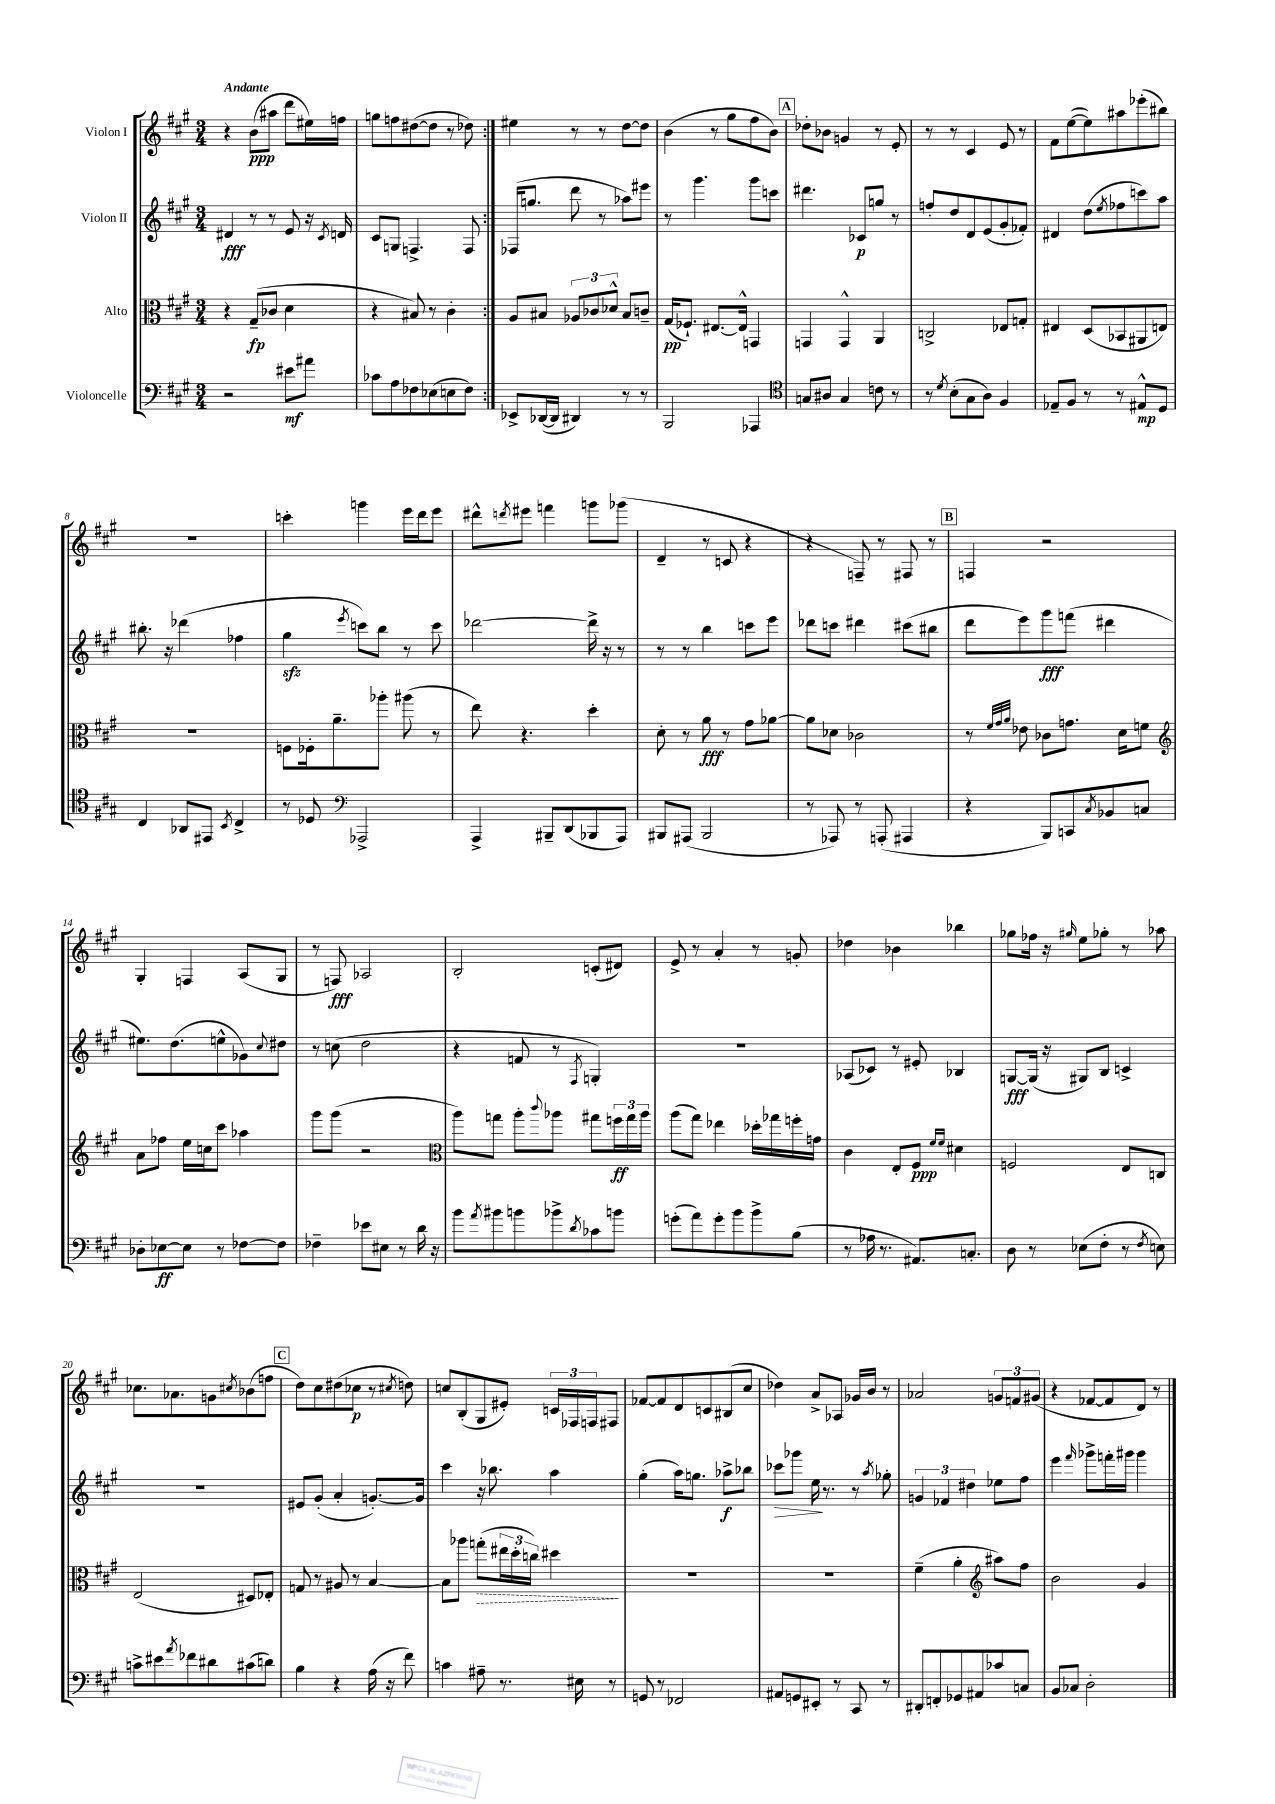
<<
\new StaffGroup <<
\new Staff = "s0" \with { instrumentName = "Violon I" } {
    \clef treble \key a \major \numericTimeSignature \time 3/4 \tempo "Andante"
    \repeat volta 2 { r4 b'8\ppp( ais''8 d'''8 eis''16) f''16 |
    g''8 f''8 dis''8~( dis''8 r8 des''8) | }
    eis''4 r8 r8 d''8~ d''8 |
    b'4( r8 gis''8 fis''8 b'8) |
    \mark \markup { \box "A" } des''8-. bes'8 g'4 r8 e'8-. |
    r8 r8 cis'4 e'8 r8 |
    fis'8 e''8~( e''8) ais''8 ees'''8-.( bis''8) |
    R2. |
    c'''4-. g'''4 e'''16 d'''16 e'''8 |
    dis'''8-^ \acciaccatura { d'''8 } eis'''8 f'''4 g'''8 ges'''8( |
    d'4-- r8 c'8 r4 |
    r4 f8--) r8 fis8 r8 |
    \mark \markup { \box "B" } f4 r2 |
    gis4-. f4 a8( gis8 |
    r8 f8\fff) aes2 |
    b2-. c'8-.( dis'8) |
    e'8-> r8 a'4-. r8 g'8-. |
    des''4 bes'4 bes''4 |
    ges''8 fes''16 r16 \grace { gis''16 } e''8 ges''8-. r8 aes''8 |
    ces''8. aes'8. g'8 \acciaccatura { cis''8 } bes'8( f''8 |
    \mark \markup { \box "C" } d''8) cis''8 dis''8( ces''8\p r8 \acciaccatura { cis''8 } d''8) |
    c''8 b8-.( gis8 eis'8-.) \tuplet 3/2 { c'16 fes16 f16 } fis8 |
    fes'8~ fes'8 d'8 c'8 bis8( cis''8 |
    des''4) a'8-> aes8 ges'16 b'16 r8 |
    aes'2 \tuplet 3/2 { g'8 f'8 gis'8( } |
    r4 fes'8~ fes'8 d'8) r8 \bar "|." |
}
\new Staff = "s1" \with { instrumentName = "Violon II" } {
    \clef treble \key a \major \numericTimeSignature \time 3/4
    \repeat volta 2 { dis'4\fff r8 r8 e'8 r16 \acciaccatura { cis'8 } d'16 |
    cis'8 g8 f4.-> f8 | }
    fes16( g''8. d'''8 r8 aes''8) eis'''8 |
    r8 gis'''4. gis'''8 c'''8 |
    \mark \markup { \box "A" } dis'''4. ces'8\p g''8 r8 |
    f''8-. d''8 d'8 e'8( gis'8-. fes'8-.) |
    dis'4 d''8( \acciaccatura { e''8 } fes''8 c'''8) a''8 |
    bis''8.-. r16 des'''4( fes''4 |
    gis''4\sfz \acciaccatura { e'''8 } c'''8) b''8 r8 c'''8 |
    des'''2~ des'''16-> r16 r8 |
    r8 r8 b''4 c'''8 e'''8 |
    des'''8 c'''8 dis'''4 cis'''8( bis''8 |
    \mark \markup { \box "B" } d'''8 e'''8) gis'''8\fff f'''8( dis'''4 |
    eis''8.) d''8.( e''8-^ ges'8) \appoggiatura { cis''8 } dis''8 |
    r8 c''8( d''2 |
    r4 f'8 r8 \acciaccatura { fis8 } g4-.) |
    R2. |
    aes8( ces'8) r8 eis'8-. bes4 |
    g8~\fff g16( r16 gis8) b8 c'4-> |
    R2. |
    \mark \markup { \box "C" } eis'8 gis'8-.( a'4-. g'8.~-.) g'16 |
    cis'''4 r16 bes''8. a''4 |
    gis''4-.( a''16) g''8. aes''8->\f bes''8 |
    ces'''8\> ges'''8 e''16\! r8. r8 \acciaccatura { a''8 } ges''8-. |
    \tuplet 3/2 { g'4 fes'4 dis''4 } ees''8 fis''8 |
    e'''4 \grace { fis'''16 } ges'''8-> f'''16-. gis'''16 gis'''4 \bar "|." |
}
\new Staff = "s2" \with { instrumentName = "Alto" } {
    \clef alto \key a \major \numericTimeSignature \time 3/4
    \repeat volta 2 { r4 gis8--\fp( ces'8 d'4 |
    r4 bis8) r8 cis'4-. | }
    a8 bis8 \tuplet 3/2 { aes8 ces'8 des'8-^ } bis8 c'8-- |
    gis16\pp( fes8.-!) eis8.~ eis16-^ g,4 |
    \mark \markup { \box "A" } g,4 g,4-^ a,4 |
    c2-> ees8 g8-. |
    eis4 d8( bes,8 ais,8 e8) |
    R2. |
    f8 fes16-. a'8.-- aes''8-. ais''8( r8 |
    e''8) r4. d''4-. |
    d'8-. r8 a'8\fff r8 gis'8 aes'8~ |
    aes'8 des'8 ces'2 |
    \mark \markup { \box "B" } r8 \grace { fis'32 gis'32 a'32 } ees'8 ces'8 g'8. d'16 f'8 |
    \clef treble a'8 fes''8 e''16 c''16 cis'''8 aes''4 |
    gis'''8 gis'''8( r2 |
    \clef alto a''8) g''8 a''8-. \appoggiatura { cis'''8 } aes''8 gis''8 \tuplet 3/2 { f''16\ff gis''16 aes''16 } |
    a''8( gis''8) ees''4 des''16-. ges''16 f''16-. g'16 |
    cis'4 e8-. fis8\ppp \grace { fis'16 fis'16 } dis'4 |
    f2 e8 c8 |
    e2( dis8) ees8-. |
    \mark \markup { \box "C" } g8 r8 ais8 r8 b4~ |
    b8 aes''8 \once \override Hairpin.style = #'dashed-line g''8-.\>( \tuplet 3/2 { eis''16 d''16-. c''16) } dis''4\! |
    R2. |
    R2. |
    fis'4--( a'4-. \clef treble ais''8) fis''8 |
    b'2 gis'4 \bar "|." |
}
\new Staff = "s3" \with { instrumentName = "Violoncelle" } {
    \clef bass \key a \major \numericTimeSignature \time 3/4
    \repeat volta 2 { r2 eis'8\mf ais'8 |
    ces'8 a8 fes8 ees8( e8 fes8) | }
    ees,8-> des,16~( des,16 dis,4) r8 r8 |
    b,,2 aes,,4 |
    \mark \markup { \box "A" } \clef tenor g8 ais8 g4 c'8 r8 |
    r8 \acciaccatura { d'8 } b8-.( gis8 a8) fis4 |
    ees8-- fis8 r8 r8 eis8-^\mp d8 |
    cis4 aes,8 eis,8 \acciaccatura { b,8 } cis4-> |
    r8 des8 \clef bass aes,,2-> |
    a,,4-> bis,,8-- d,8( bes,,8 a,,8) |
    bis,,8 ais,,8( bis,,2 |
    r8 aes,,8) r8 a,,8-.( ais,,4 |
    \mark \markup { \box "B" } r4 b,,8) c,8 \acciaccatura { cis8 } bes,8 c8 |
    des8-. ees8~\ff ees8 r8 fes8~ fes8 |
    fes4-- ees'8 eis8 r8 d'16 r16 |
    b'8 \acciaccatura { a'8 } bis'8 b'8 bes'8-> \acciaccatura { d'8 } ces'8 b'8 |
    g'8-.( a'8) g'8-. b'8 b'8-> b8( |
    r8 aes16 r8. ais,8.) c8.-. |
    d8 r8 ees8( fis8-. r8 \acciaccatura { fis8 } e8) |
    c'8-> eis'8 \acciaccatura { a'8 } fes'8 dis'8 cis'8( d'8) |
    \mark \markup { \box "C" } b4 r4 a16( r16 fis'8) |
    c'4 ais8-- r8. eis16 r8 |
    g,8 r8 fes,2 |
    ais,8 g,8 eis,8-. r8 cis,8 r8 |
    dis,8-. f,8-. ges,8 ais,8 ces'8 c8 |
    b,8 ces8 d2-. \bar "|." |
}
>>
>>
